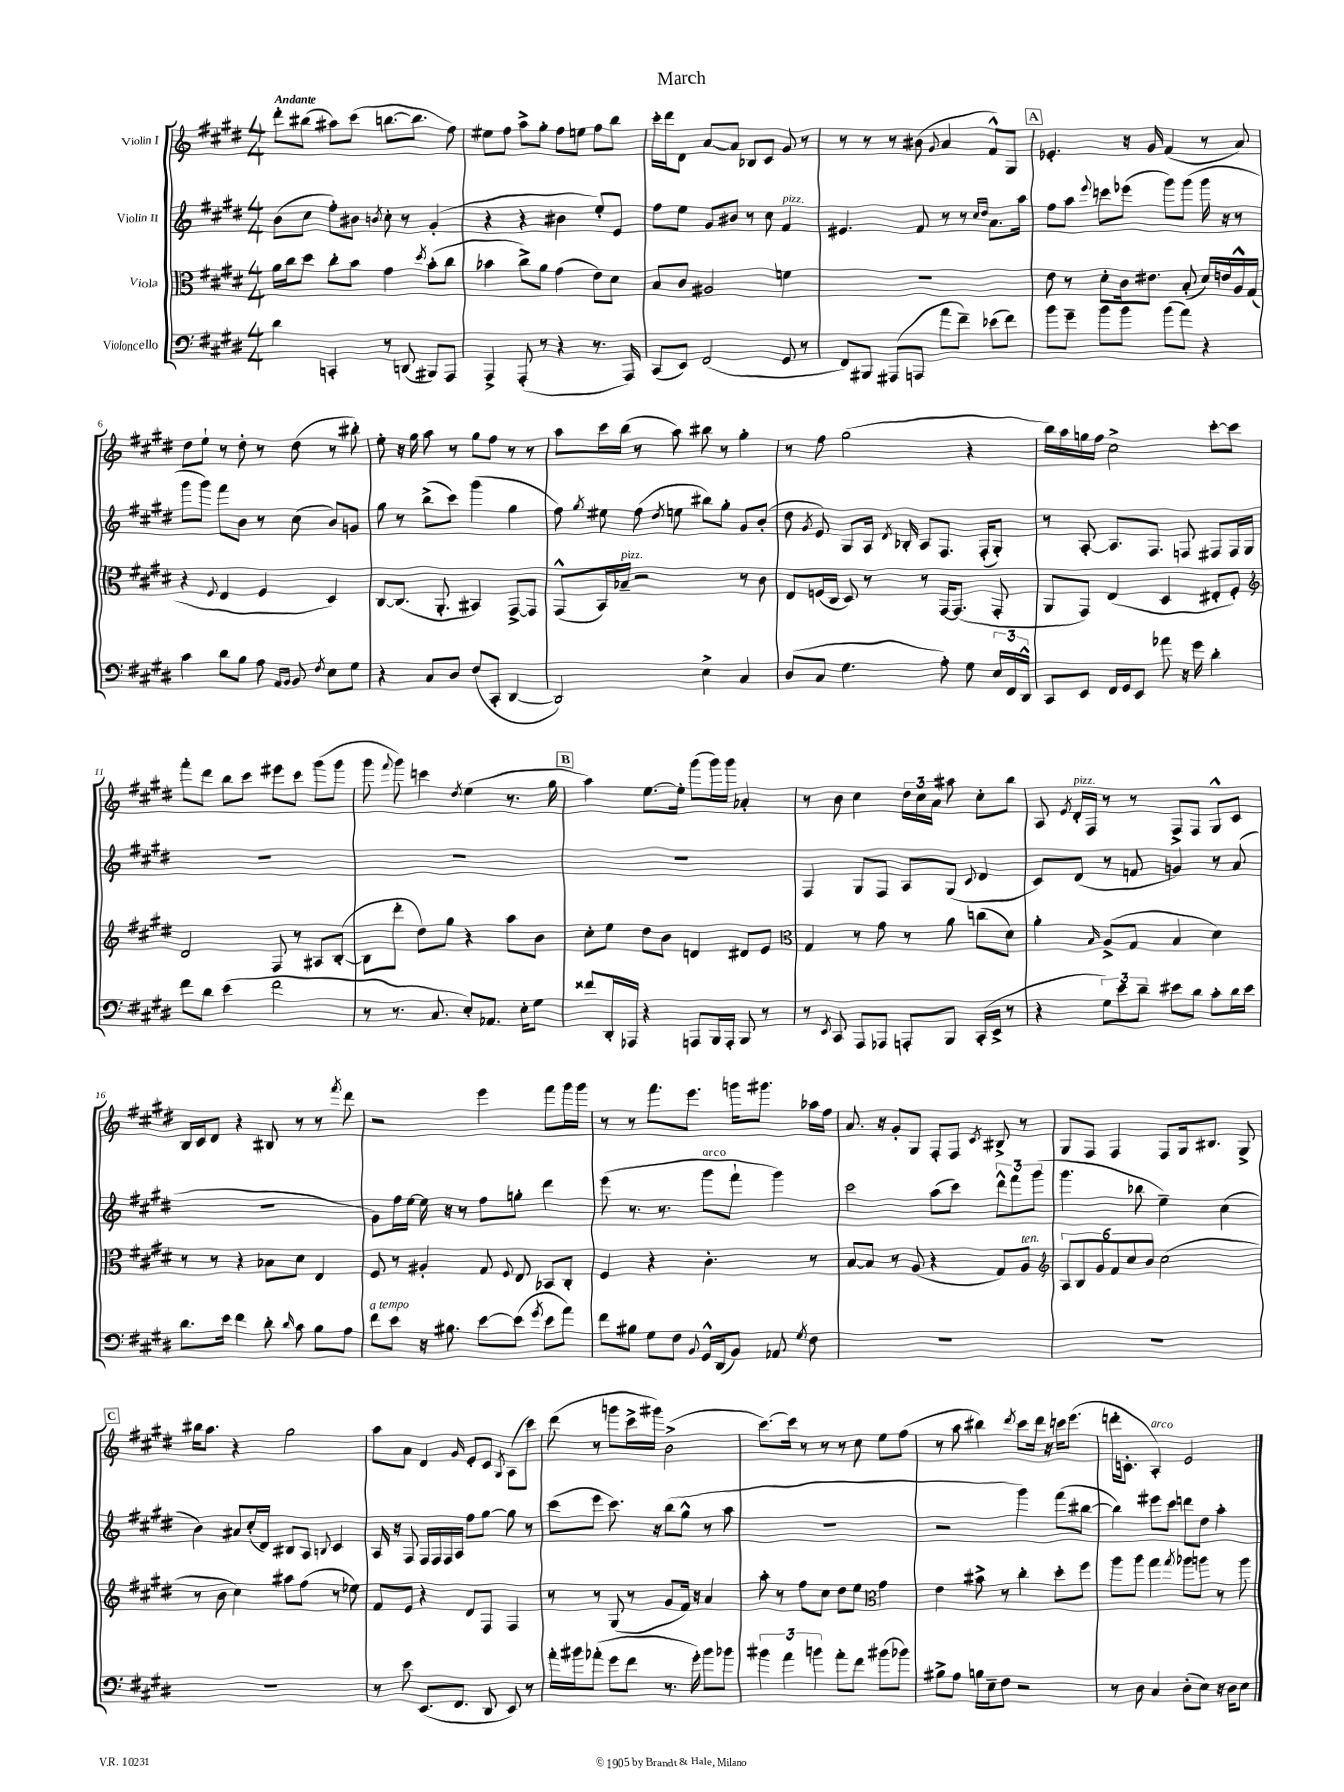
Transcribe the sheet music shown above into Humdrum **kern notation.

**kern	**kern	**kern	**kern
*staff4	*staff3	*staff2	*staff1
*clefF4	*clefC3	*clefG2	*clefG2
*k[f#c#g#d#]	*k[f#c#g#d#]	*k[f#c#g#d#]	*k[f#c#g#d#]
*M4/4	*M4/4	*M4/4	*M4/4
4d#	16a	(8b	8ddd#'
.	16cc#	.	.
.	8dd#	8cc#	(8bb#
4CC'	8cc#'	8ff#')	8aa#)
.	8b	8b#	(8ccc#
.	.	8qb	.
8r	4g#	8cc#'	[8.bb
(8DD	.	8r	.
.	.	.	8.bb]
.	8qdd#	.	.
8BBB#)	(8b'	(4g#'	.
8AAA	8cc#	.	8ff#)
=	=	=	=
4AAA^	4b-	4r	8ee#
.	.	.	8ff#
(8AAA'	8cc#^)	4r	8aa^
8r	8a	.	8gg#'
4r	(4g#	4b#	8ff#
.	.	.	8ee
8.r	8e)	8ee')	8ff#
.	8d#	8e	8bb
16AAA)	.	.	.
=	=	=	=
(8CC#	8B	8ff#	16ccc#'
.	.	.	16ddd#
8EE)	8c#	8ee	8d#
(2FF#	2A#	8g#	[8a
.	.	8b#	8a]
.	.	8r	8B-
.	.	8cc#	8c#
8GG#	4f	4f#	8g#
8r	.	.	8r
=	=	=	=
8FF#)	1r	4.e#	8r
8BBB#	.	.	8r
(8AAA#	.	.	8r
8AAA	.	8f#	(8b#
.	.	.	8qqg#
8a	.	8r	4a
8f#~)	.	8r	.
.	.	16qqcc#	.
.	.	16qqdd#	.
(8e-	.	8.a	8f#^^)
8f#)	.	.	8G#
.	.	16aa	.
=	=	=	=
8b	8e	8ff#	4.e-'
8g#~	8r	8aa	.
.	.	8qqeee	.
8b	8d#'	8ccc	.
8b	16c#	(8eee-	16r
.	8.e#	.	16g#
(8b	.	8ggg#)	(4f#
8a)	(8B'	(8ggg#	.
4r	16d#)	16ggg#	8r
.	16e	16r	.
.	16A^^	8r	8a)
.	(16G#	.	.
=	=	=	=
4c#	4r	8ggg#	8dd#
.	.	8ggg#)	8ee`
.	8qqF#	.	.
8d#	4E	8fff#	8r
8B	.	8b	8dd#'
8A	4F#	8r	8r
16qqAA	.	.	.
16qqBB	.	.	.
8BB	.	(8cc#	(8dd#
8qF#	.	.	.
8E	4D#)	8b)	8r
8G#	.	8g	8bb#')
=	=	=	=
4r	[8C#	8gg#	8ee'
.	(8.C#]	8r	16r
.	.	.	16gg#
8C#	.	(8bb^	8aa
.	8.AA'	.	.
8D#	.	8ccc#)	8r
(8F#	4BB#)	(4ggg#	8gg#
8CC#'	.	.	8ff#
[4DD#	[8GG#^	4gg#	8r
.	8GG#]	.	8r
=	=	=	=
2DD#])	(8GG#^^	8ff#)	8aa
.	.	8qgg#	.
.	16BB)	8ee#	16ccc#
.	16B-~	.	(16bb
.	2r	(8ff#	8r
.	.	8qdd#	.
.	.	8ee	8aa)
4E^	.	8bb#)	8bb#
.	.	8gg#'	8r
4C#	8r	8g#	4gg#'
.	8c#	(8b'	.
=	=	=	=
(8D#	8E	8dd#	8r
.	.	8qg#	.
8C#	(16F	8e)	8ff#
.	16C#	.	.
4.G#	8D#)	8G#	(2gg#
.	8r	16A	.
.	.	8qd#	.
.	.	16B-'	.
.	8r	8A	.
8A')	[16GG#	8.F#	.
.	(8.GG#]	.	.
8G#	.	.	4r
.	.	(16F#'	.
24E	8GG#'	8G#')	.
24FF#	.	.	.
24DD#^^	.	.	.
=	=	=	=
8CC#	8AA	8r	16bb)
.	.	.	16aa
8EE	8GG#)	[8A'	16gg
.	.	.	16ff#
16FF#	(4E	8.A]	2cc#^
16GG#	.	.	.
8EE	.	.	.
.	.	8.F#	.
8a-	4D#	.	.
16r	.	8F	.
16g#	.	.	.
4d#'	8E#'	8F#	[8ccc#'
.	8F#')	16F#	8ccc#]
.	.	16G#	.
=	=	=	=
*	*clefG2	*	*
8f#	2d#	1r	8fff#'
8d#	.	.	8ddd#
(4e	.	.	8bb
.	.	.	8ccc#
2f#	8F#	.	8eee#
.	8r	.	8ccc#
.	8A#	.	(8ggg#
.	([8B'	.	8ggg#
=	=	=	=
8r	8B]	1r	8ggg#
.	.	.	8qqfff#
8.r	8ddd#'	.	8ggg#)
.	8dd#)	.	4ccc
8.C#	.	.	.
.	8gg#	.	.
.	.	.	8qdd#
8E')	4r	.	(4ee
8.AA-	.	.	.
.	8aa	.	8.r
16E'	.	.	.
8G#	8b	.	.
.	.	.	16gg#
=	=	=	=
8f##	8cc#'	1r	4aa)
16DD#'	8ee	.	.
16AAA-	.	.	.
4r	8dd#	.	[8.ee
.	8b	.	.
.	.	.	16ee']
8AAA	4d	.	(8ggg#
16BBB	.	.	16ggg#)
16AAA'	.	.	16ggg#
8BBB	8d#	.	4a-'
8r	8e	.	.
=	=	=	=
*	*clefC3	*	*
8r	4G#	4F#	8r
8qEE	.	.	.
8CC#	.	.	8b
8AAA	8r	8G#	4cc#
8AAA-	8g#	8F#	.
8AAA'	8r	8A	24dd#
.	.	.	24cc#
.	.	.	24a
8BBB	8a	(8G#	8aa#
.	.	8qqc#	.
(16CC#'	(8cc	4d#	8cc#'
16EE^	.	.	.
8r	8d#)	.	8bb
=	=	=	=
4r	4a'	8c#)	8A
.	.	.	8qe
.	.	(8d#	16d#'
.	.	.	16F#
.	16qqB	.	.
12G#)	(8A^	8r	8r
12e	.	.	.
.	8G#	8f	8r
12d#~	.	.	.
8e#	4B	4g)	8F#^
8d#	.	.	8F#
8c#'	4d#)	8r	8G#^^
16d#	.	(8a	8c#
16e#	.	.	.
=	=	=	=
8.d#	8r	1r	16B
.	.	.	16c#
.	8r	.	8d#
16e	.	.	.
4f#	4r	.	4r
8d#'	8B-	.	8B#
16qqd#	.	.	.
8c#	8d#	.	8r
8B	4E	.	8r
.	.	.	8qfff#
8A	.	.	8ddd#
=	=	=	=
8f#	8F#	8g#)	2r
8e	8r	16ff#	.
.	.	[16ee	.
16r	4A#'	16ee]	.
8.B#	.	16r	.
.	.	8r	.
[8e	8G#	8ff#	4eee
.	8qqF#	.	.
(8e]	8E	8gg'	.
8qg#	.	.	.
8e	8BB-	4ddd#	8fff#
8a)	8C#'	.	16ggg#
.	.	.	16ggg#
=	=	=	=
8f#	4F#	(8eee	8r
8B#	.	8.r	8r
8G#	4r	.	8.fff#
.	.	8.r	.
8F#	.	.	.
.	.	.	8.eee
8qqBB	.	.	.
16GG#^^	4.c#'	8ggg#	.
(16DD#	.	.	.
8BB)	.	8fff#`	16ggg
.	.	.	8.ggg#
8AA-	.	4ggg#)	.
8qG#	.	.	.
8F#	8r	.	16aa-
.	.	.	16ff#
=	=	=	=
1r	[8B	2ccc#	8.a
.	8B]	.	.
.	.	.	16r
.	8r	.	8g#'
.	(8A	.	8G#
.	4r	(8aa	8F#'
.	.	8ccc#)	8F#
.	.	.	8qc#
.	8G#)	12ddd#^^	8B#^
.	.	12fff#	.
.	8A	.	8r
.	.	(12ggg#	.
=	=	=	=
*	*clefG2	*	*
1r	12A	4.ggg#	8G#
.	12B	.	.
.	.	.	8F#
.	12g#	.	.
.	12f#	.	4F#
.	12cc#	.	.
.	.	8bb-	.
.	12b	.	.
.	(2cc#	4ee~)	8F#
.	.	.	16G#
.	.	.	8.B#
.	.	(4cc#	.
.	.	.	8G#^
=	=	=	=
1r	8r	4b)	16bb#
.	.	.	8.aa
.	8b	.	.
.	4cc#)	8a#	4r
.	.	(16cc#'	.
.	.	16d#)	.
.	8aa#	8B#	2gg#
.	(8ff#	8A	.
.	.	8qqB	.
.	8r	4c#	.
.	8ee-)	.	.
=	=	=	=
8r	8f#	16A	8aa
.	.	16r	.
8e	8e	8F#	8a
(8.EE	4r	16F#	4d#
.	.	16F#	.
.	.	16F#	.
8.FF#	.	16A	.
.	.	.	16qqg#
.	8d#	8ff#	8e'
8DD#	8F#	[8gg#	8c#
.	.	.	8qG#
8EE)	4F#	8gg#]	(8A
8r	.	8r	8ccc#)
=	=	=	=
16a'	8r	(8ccc#	(8ddd#
16b#	.	.	.
(8a-'	8r	8eee	8r
8g#	(8G#	8.ccc#)	8ggg
8f#	8r	.	16ccc#^
.	.	16r	16ggg#)
8.r	8g#	(8bb	(2b^
.	16f#)	8gg#^^	.
16g#')	16r	.	.
8b#	4a	8r	.
8b-	.	8aa	.
=	=	=	=
6b#	8aa'	1r	[8.ccc#)
.	8r	.	.
6a	.	.	.
.	.	.	16ccc#]
.	8ff#	.	8r
6b	.	.	.
.	8cc#	.	8r
8a'	8dd#	.	8r
8f#	8ee	.	8cc#
*	*clefC3	*	*
(8b#	4g#	.	8ee
8b-)	.	.	(8ff#
=	=	=	=
8B#^	4e	2r	8r
8A	.	.	8aa
16B	8b#^	.	4bb#)
16E~	.	.	.
8F#	8r	.	.
.	.	.	8qddd#
2r	4cc#'	4ggg#)	8ccc#
.	.	.	16ddd#
.	.	.	16r
.	8dd#'	(8fff#	16ccc
.	.	.	(8.eee
.	8ff#	[8bb#	.
=	=	=	=
8r	8aa	4bb#])	16ddd'
.	.	.	8.c'
8D#	8aa	.	.
4C#	4gg#	8eee#	4A')
.	.	8ccc#	.
.	8qgg#	.	.
(8D#'	8aa-	8ddd	2e
8E)	8aa	8dd#	.
16r	8r	4aa'	.
16D#	.	.	.
8E	8aa	.	.
==	==	==	==
*-	*-	*-	*-
